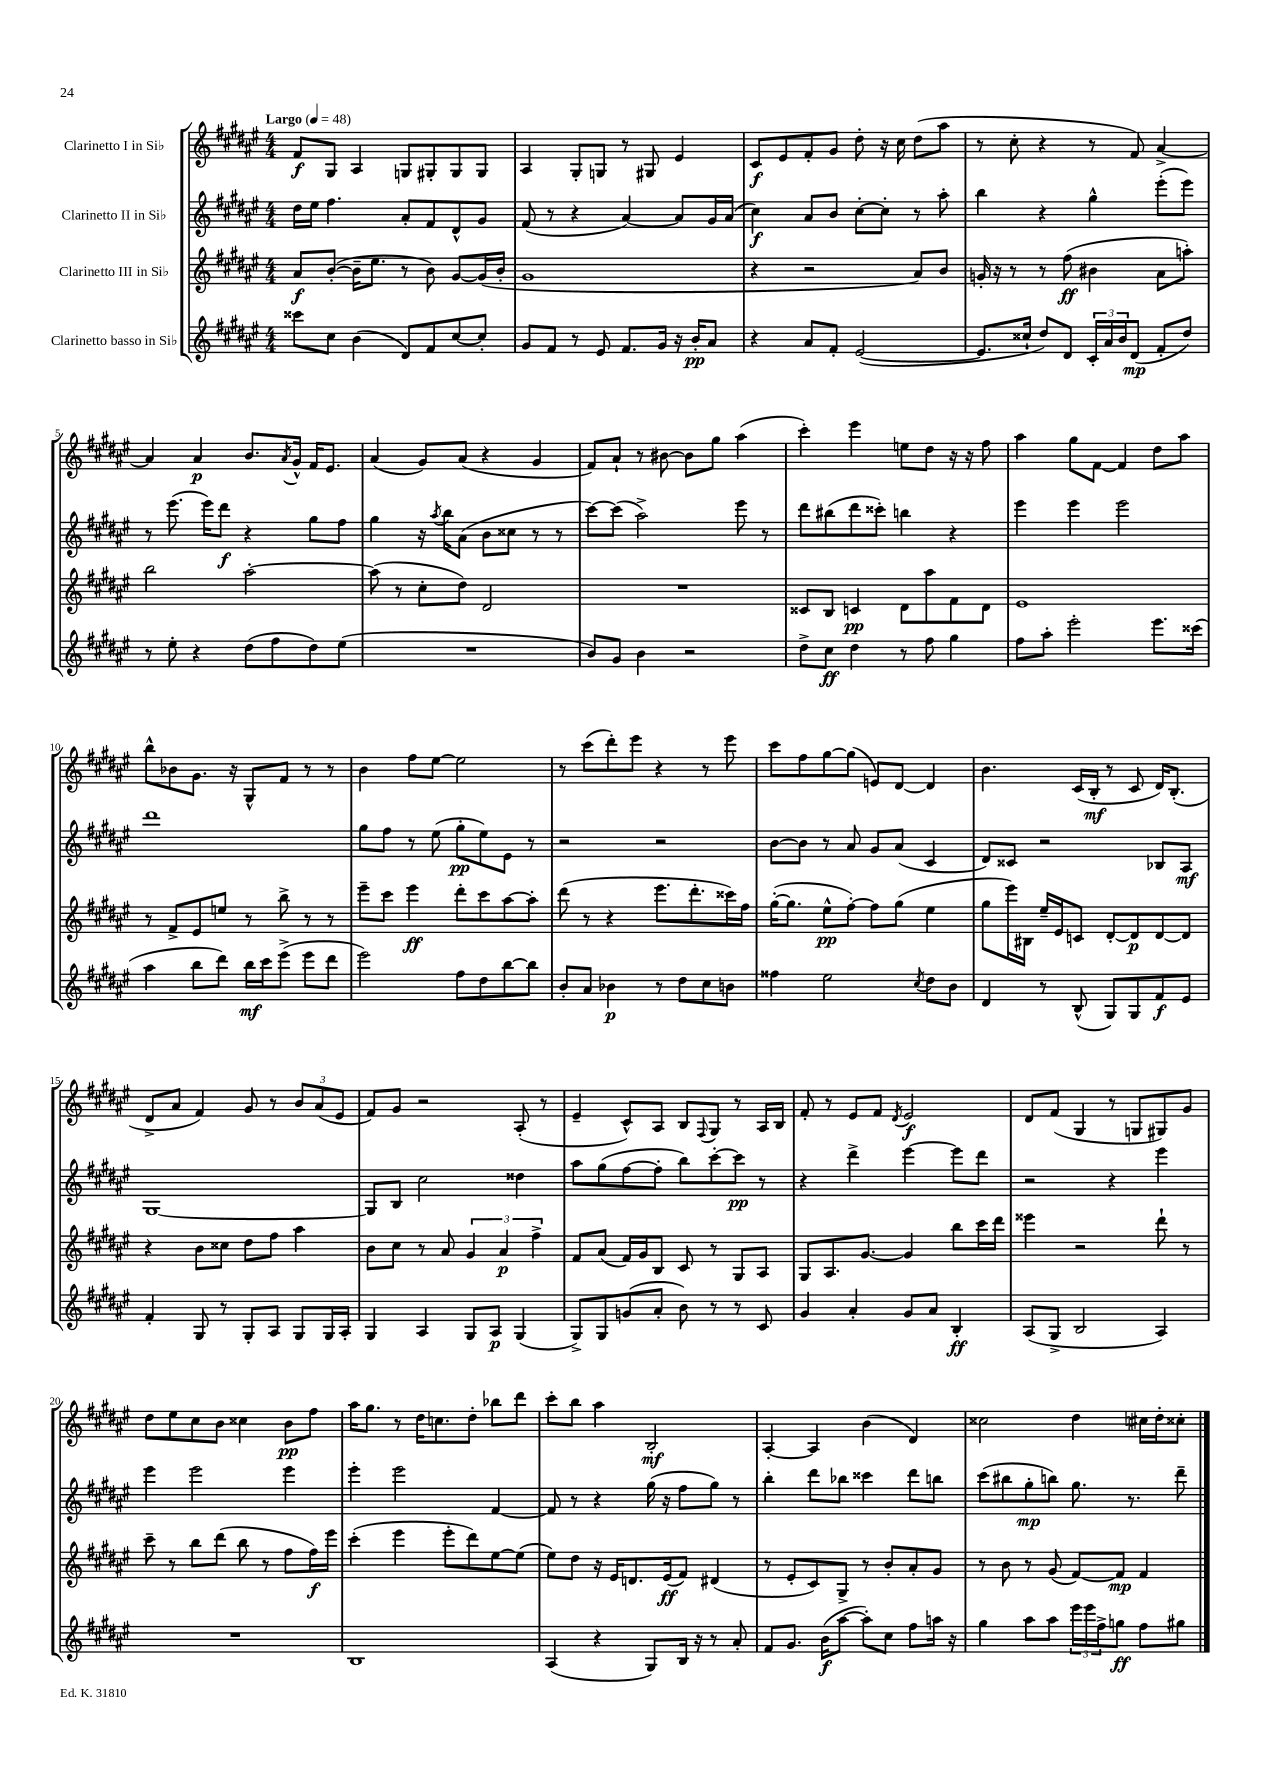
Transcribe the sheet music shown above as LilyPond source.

<<
\new StaffGroup <<
\new Staff = "s0" \with { instrumentName = "Clarinetto I in Sib" } {
    \clef treble \key fis \major \numericTimeSignature \time 4/4 \tempo "Largo" 4 = 48
    fis'8\f gis8 ais4 g8 gis8-. gis8 gis8 |
    ais4 gis8-. g8 r8 gis8 eis'4 |
    cis'8\f eis'8 fis'8-. gis'8 dis''8-. r16 cis''16 dis''8( ais''8 |
    r8 cis''8-. r4 r8 fis'8) ais'4~-> |
    ais'4 ais'4\p b'8. \acciaccatura { ais'8 } gis'16-^ fis'16 eis'8. |
    ais'4( gis'8) ais'8( r4 gis'4 |
    fis'8) ais'8-! r8 bis'8~ bis'8 gis''8 ais''4( |
    cis'''4-.) eis'''4 e''8 dis''8 r16 r16 fis''8 |
    ais''4 gis''8 fis'8~ fis'4 dis''8 ais''8 |
    b''8-^ bes'8 gis'8. r16 gis8-^ fis'8 r8 r8 |
    b'4 fis''8 eis''8~ eis''2 |
    r8 cis'''8( dis'''8-.) eis'''8 r4 r8 eis'''8 |
    cis'''8 fis''8 gis''8~ gis''8( e'8) dis'8~ dis'4 |
    b'4. cis'16( b16-.\mf r8 cis'8 dis'16) b8.-.( |
    dis'8-> ais'8 fis'4) gis'8 r8 \tuplet 3/2 { b'8 ais'8( eis'8 } |
    fis'8) gis'8 r2 ais8-.( r8 |
    eis'4-- cis'8-^) ais8 b8 \appoggiatura { fis8 } gis8 r8 ais16 b16 |
    fis'8-. r8 eis'8 fis'8 \acciaccatura { dis'8 } eis'2\f |
    dis'8 fis'8( gis4 r8 g8 gis8) gis'8 |
    dis''8 eis''8 cis''8 b'8 cisis''4 b'8\pp fis''8 |
    ais''16 gis''8. r8 dis''16 c''8. dis''8-. bes''8 dis'''8 |
    cis'''8-. b''8 ais''4 b2-.\mf |
    ais4~-. ais4 b'4( dis'4) |
    cisis''2 dis''4 cis''16 dis''16-. cisis''8-. \bar "|." |
}
\new Staff = "s1" \with { instrumentName = "Clarinetto II in Sib" } {
    \clef treble \key fis \major \numericTimeSignature \time 4/4
    dis''16 eis''16 fis''4. ais'8-. fis'8 dis'8-^ gis'8 |
    fis'8( r8 r4 ais'4~) ais'8 gis'16 ais'16( |
    cis''4\f) ais'8 b'8 cis''8~-. cis''8-. r8 ais''8-. |
    b''4 r4 gis''4-^ eis'''8-.( eis'''8) |
    r8 eis'''8.( eis'''16) dis'''8\f r4 gis''8 fis''8 |
    gis''4 r16 \acciaccatura { ais''8 } b''16 ais'8( b'8 cisis''8 r8 r8 |
    cis'''8~) cis'''8( ais''2->) eis'''8 r8 |
    dis'''8 bis''8( dis'''8 cisis'''8-.) b''4 r4 |
    eis'''4 eis'''4 eis'''2 |
    dis'''1 |
    gis''8 fis''8 r8 eis''8( gis''8-.\pp eis''8) eis'8 r8 |
    r2 r2 |
    b'8~ b'8 r8 ais'8 gis'8 ais'8( cis'4 |
    dis'8) cisis'8 r2 bes8 ais8\mf |
    gis1~ |
    gis8 b8 cis''2 disis''4 |
    ais''8 gis''8( fis''8~ fis''8-. b''8) cis'''8~-. cis'''8\pp r8 |
    r4 dis'''4-> eis'''4~ eis'''8 dis'''8 |
    r2 r4 eis'''4 |
    eis'''4 eis'''2 eis'''4 |
    eis'''4-. eis'''2 fis'4~ |
    fis'8 r8 r4 gis''16( r16 fis''8 gis''8) r8 |
    b''4-. dis'''8 bes''8 cisis'''4 dis'''8 b''8 |
    cis'''8( bis''8 gis''8-.\mp b''8) gis''8. r8. dis'''8-- \bar "|." |
}
\new Staff = "s2" \with { instrumentName = "Clarinetto III in Sib" } {
    \clef treble \key fis \major \numericTimeSignature \time 4/4
    ais'8\f b'8~-.( b'16-- eis''8. r8 b'8) gis'8~ gis'16( b'16-. |
    gis'1 |
    r4 r2 ais'8) b'8 |
    g'16-. r16 r8 r8 fis''8\ff( bis'4 ais'8 a''8-.) |
    b''2 ais''2~-. |
    ais''8( r8 cis''8-. dis''8) dis'2 |
    R1 |
    cisis'8 b8 c'4\pp dis'8 ais''8 fis'8 dis'8 |
    eis'1 |
    r8 fis'8-> eis'8 e''8 r8 b''8-> r8 r8 |
    eis'''8-- cis'''8 eis'''4\ff dis'''8-. cis'''8 ais''8~ ais''8-. |
    dis'''8( r8 r4 eis'''8. dis'''8.-. cisis'''16) fis''16 |
    gis''16~-.( gis''8. eis''8-^\pp fis''8~-.) fis''8 gis''8( eis''4 |
    gis''8 eis'''16) bis16 eis''16-- eis'16 c'8 dis'8~-. dis'8\p dis'8~ dis'8 |
    r4 b'8 cisis''8 dis''8 fis''8 ais''4 |
    b'8 cis''8 r8 ais'8 \tuplet 3/2 { gis'4 ais'4\p fis''4-> } |
    fis'8 ais'8( fis'16) gis'16 b8 cis'8 r8 gis8 ais8 |
    gis8 ais8. gis'8.~ gis'4 b''8 cis'''16 dis'''16 |
    eisis'''4 r2 dis'''8-! r8 |
    cis'''8-- r8 b''8 dis'''8( b''8 r8 fis''8 fis''16\f) eis'''16 |
    cis'''4-.( eis'''4 eis'''8-. dis'''8) eis''8~ eis''8( |
    eis''8) dis''8 r16 eis'16 d'8. eis'16\ff( fis'8) dis'4( |
    r8 eis'8-. cis'8) gis8-> r8 b'8-. ais'8-. gis'8 |
    r8 b'8 r8 gis'8( fis'8~) fis'8\mp fis'4 \bar "|." |
}
\new Staff = "s3" \with { instrumentName = "Clarinetto basso in Sib" } {
    \clef treble \key fis \major \numericTimeSignature \time 4/4
    cisis'''8 cis''8 b'4( dis'8) fis'8 cis''8~ cis''8-. |
    gis'8 fis'8 r8 eis'8 fis'8. gis'16 r16 b'16-.\pp ais'8 |
    r4 ais'8 fis'8-. eis'2~( |
    eis'8. cisis''16-! dis''8) dis'8 \tuplet 3/2 { cis'16-. ais'16 b'16 } dis'8\mp( fis'8-. dis''8) |
    r8 eis''8-. r4 dis''8( fis''8 dis''8) eis''8( |
    R1 |
    b'8) gis'8 b'4 r2 |
    dis''8-> cis''8\ff dis''4 r8 fis''8 gis''4 |
    fis''8 ais''8-. eis'''2-. eis'''8. cisis'''16( |
    ais''4 b''8 dis'''8) b''16\mf cis'''16 eis'''8->( eis'''8 dis'''8 |
    eis'''2) fis''8 dis''8 b''8~ b''8 |
    b'8-. ais'8 bes'4\p r8 dis''8 cis''8 b'8 |
    fisis''4 eis''2 \acciaccatura { cis''8 } dis''8 b'8 |
    dis'4 r8 b8-^( gis8) gis8 fis'8\f eis'8 |
    fis'4-. gis8 r8 gis8-. ais8 gis8 gis16 ais16-. |
    gis4 ais4 gis8 ais8\p gis4( |
    gis8->) gis8 g'8( ais'8-. b'8) r8 r8 cis'8 |
    gis'4 ais'4-. gis'8 ais'8 b4-.\ff |
    ais8( gis8-> b2 ais4) |
    R1 |
    b1 |
    ais4( r4 gis8) b16 r16 r8 ais'8-. |
    fis'8 gis'8. b'16\f( ais''8~ ais''8-.) cis''8 fis''8 a''16 r16 |
    gis''4 ais''8 ais''8 \tuplet 3/2 { eis'''16 eis'''16 fis''16-> } g''8\ff fis''8 gis''8 \bar "|." |
}
>>
>>
